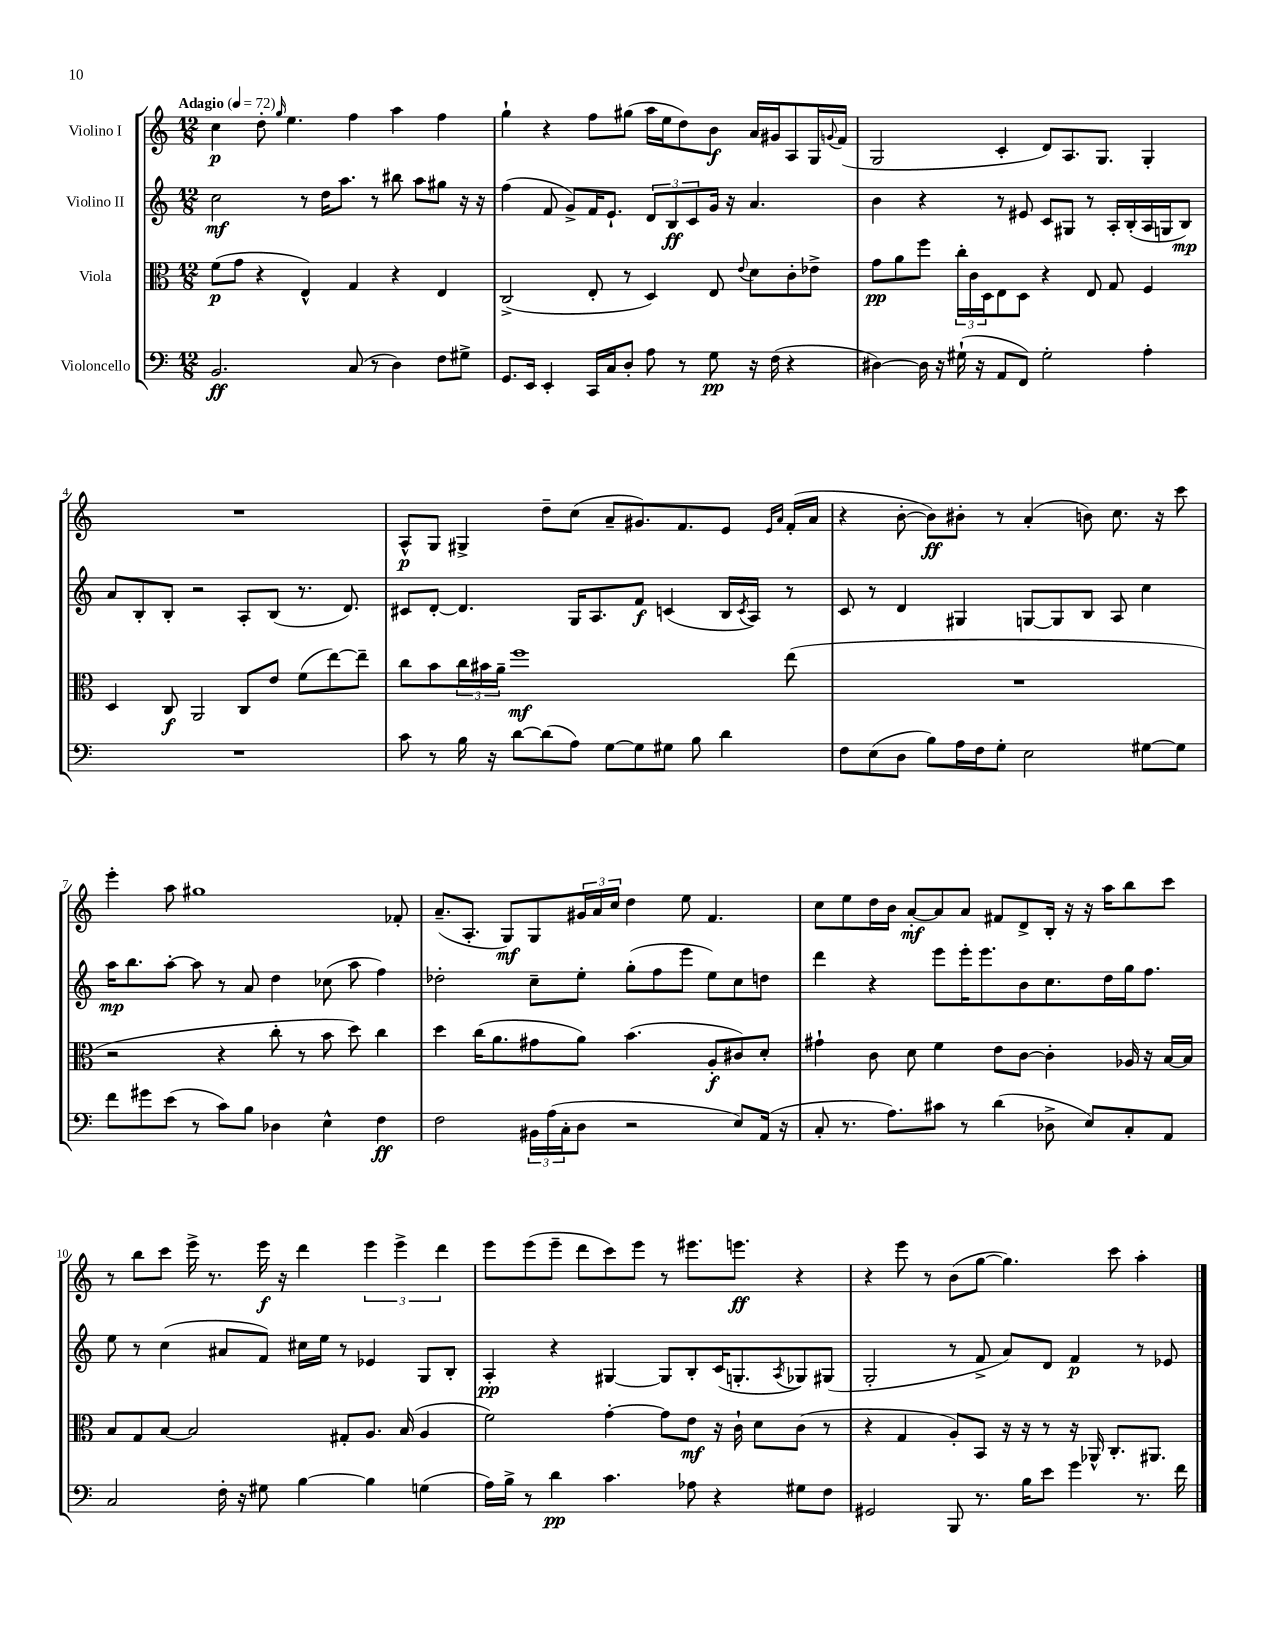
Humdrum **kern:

**kern	**kern	**kern	**kern
*staff4	*staff3	*staff2	*staff1
*clefF4	*clefC3	*clefG2	*clefG2
*k[]	*k[]	*k[]	*k[]
*M12/8	*M12/8	*M12/8	*M12/8
*MM72	*MM72	*MM72	*MM72
2.BB	(8f	2cc	4cc
.	8g	.	.
.	4r	.	8dd'
.	.	.	16qqgg
.	.	.	4.ee
.	4E^^)	8r	.
.	.	16dd	.
.	.	8.aa	.
(8C	4G	.	4ff
8r	.	8r	.
4D)	4r	8bb#	4aa
.	.	8aa	.
8F	4E	8gg#	4ff
8G#^	.	16r	.
.	.	16r	.
=	=	=	=
8.GG	(2C^	(4ff	4gg`
16EE	.	.	.
4EE'	.	8f	4r
.	.	8g^)	.
16CC	8E'	16f	8ff
16C	.	8.e`	.
8D'	8r	.	(8gg#
8A	4D)	12d	16aa
.	.	.	16ee
.	.	12B	.
8r	.	.	8dd)
.	.	12c	.
8G	8E	16g	8b
.	.	16r	.
.	8qqe	.	.
16r	8d	4.a	16a
(16F	.	.	16g#
4r	8c'	.	8A
.	8e-^	.	16G
.	.	.	8qqg
.	.	.	(16f
=	=	=	=
[4D#)	8g	4b	2G
.	8a	.	.
16D#]	8ff	4r	.
16r	.	.	.
(16G#`	24cc'	.	.
.	24c	.	.
16r	.	.	.
.	24D	.	.
8AA	8E	8r	4c'
8FF)	8D	8e#	.
2G#'	4r	8c	8d)
.	.	8G#	8.A
.	8E	8r	.
.	.	.	8.G
.	8G	16A'	.
.	.	(16B'	.
4A'	4F	16A	4G'
.	.	16G	.
.	.	8B)	.
=	=	=	=
1.r	4D	8a	1.r
.	.	8B'	.
.	8C	8B'	.
.	2AA	2r	.
.	8C	8A'	.
.	8e	(8B	.
.	(8f	8.r	.
.	[8ee)	.	.
.	.	8.d)	.
.	8ee~]	.	.
=	=	=	=
8c	8cc	8c#	8A^^
8r	8b	[8d'	8G
16B	24cc	4.d]	4G#^
.	24b#	.	.
16r	.	.	.
.	24a~	.	.
[8d	1ff	.	.
(8d]	.	.	8dd~
8A)	.	16G	(8cc
.	.	8.A	.
[8G	.	.	8a~
8G]	.	8f	8.g#)
8G#	.	(4c	.
.	.	.	8.f
8B	.	.	.
4d	.	16B	8e
.	.	8qc	.
.	.	16A)	.
.	.	.	16qqe
.	.	.	16qqa
.	(8ee	8r	(16f'
.	.	.	16a
=	=	=	=
8F	1.r	8c	4r
(8E	.	8r	.
8D	.	4d	[8b'
8B)	.	.	8b])
16A	.	4G#	8b#'
16F	.	.	.
8G'	.	.	8r
2E	.	[8G	(4a'
.	.	8G]	.
.	.	8B	8b)
.	.	8A	8.cc
[8G#	.	4cc	.
.	.	.	16r
8G#]	.	.	8ccc
=	=	=	=
8f	2r	16aa	4eee'
.	.	8.bb	.
8g#	.	.	.
(8e	.	[8aa'	8aa
8r	.	8aa]	1gg#
8c)	4r	8r	.
8B	.	8a	.
4D-	8cc'	4dd	.
.	8r	.	.
4E^^	8b	(8cc-	.
.	8dd)	8aa	.
4F	4cc	4ff)	.
.	.	.	8f-'
=	=	=	=
2F	4dd	2dd-'	(8.a~
.	.	.	8.A'
.	(16cc	.	.
.	8.a	.	.
.	.	.	8G)
24BB#	8g#	8cc~	8G
(24A	.	.	.
24C'	.	.	.
8D	8a)	8ee'	24g#
.	.	.	24a
.	.	.	24cc
2r	(4.b	(8gg'	4dd
.	.	8ff	.
.	.	8eee	8ee
.	8A'	8ee)	4.f
8E)	8c#)	8cc	.
(16AA	8d'	8dd	.
16r	.	.	.
=	=	=	=
8C'	4g#`	4ddd	8cc
8.r	.	.	8ee
.	8c	4r	16dd
8.A)	.	.	16b
.	8d	.	[8a'
8c#	4f	8eee	8a]
8r	.	16eee'	8a
.	.	8.eee	.
(4d	8e	.	8f#
.	[8c	8b	8d^
8D-^	4c']	8.cc	16B'
.	.	.	16r
8E)	.	.	16r
.	.	16dd	16aa
8C'	16A-	16gg	8bb
.	16r	8.ff	.
8AA	[16B	.	8ccc
.	16B]	.	.
=	=	=	=
2C	8B	8ee	8r
.	8G	8r	8bb
.	[8B	(4cc	8ccc
.	2B]	.	16eee^
.	.	.	8.r
16F'	.	8a#	.
16r	.	.	.
8G#	.	8f)	16eee
.	.	.	16r
[4B	.	16cc#	4ddd
.	.	16ee	.
.	8G#'	8r	.
4B]	8.A	4e-	6eee
.	.	.	6eee^
.	(16B	.	.
(4G	4A	8G	.
.	.	.	6ddd
.	.	8B'	.
=	=	=	=
16A)	2f)	4A'	8eee
16B^	.	.	.
8r	.	.	(8eee
4d	.	4r	8eee~
.	.	.	8ddd
4.c	[4g'	[4G#	8ccc)
.	.	.	8eee
.	8g]	8G#]	8r
8A-	8e	8B'	8.eee#
4r	16r	(16c	.
.	16c`	8.G'	8.eee
.	8d	.	.
.	.	8qA	.
8G#	(8c	8G-)	4r
8F	8r	(8G#	.
=	=	=	=
2GG#	4r	2G'	4r
.	4G	.	8eee
.	.	.	8r
8BBB	8A')	8r	(8b
8.r	8BB	8f^	[8gg
.	16r	8a)	4.gg])
16B	16r	.	.
8e	8r	8d	.
4g	16r	4f	.
.	16AA-^^	.	.
.	8.C'	.	8ccc
8.r	.	8r	4aa'
.	8.AA#	.	.
.	.	8e-	.
16f	.	.	.
==	==	==	==
*-	*-	*-	*-
